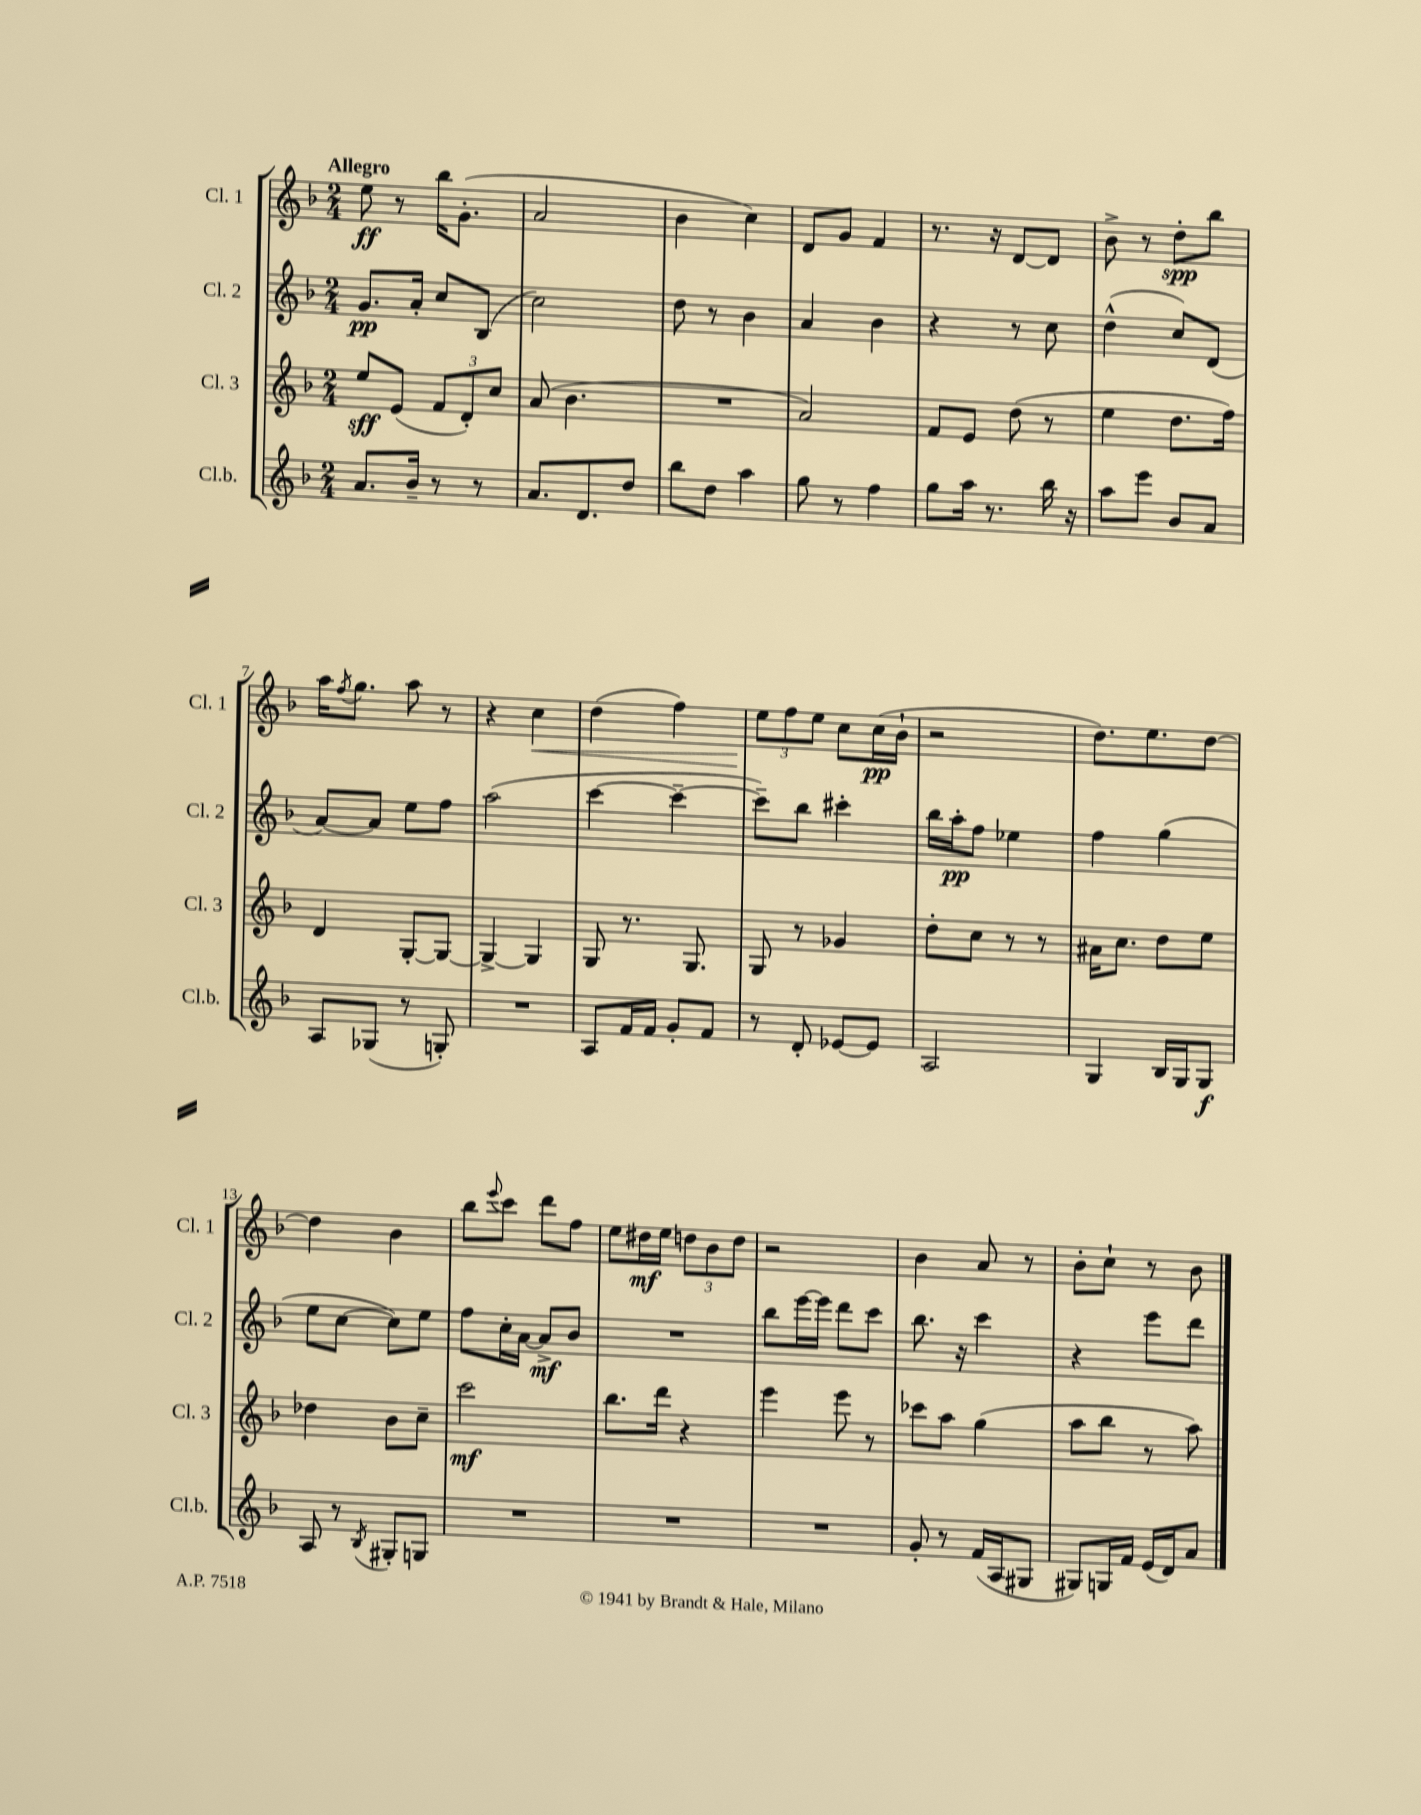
<<
\new StaffGroup <<
\new Staff = "s0" \with { instrumentName = "Cl. 1" shortInstrumentName = "Cl. 1" } {
    \clef treble \key f \major \numericTimeSignature \time 2/4 \tempo "Allegro"
    e''8\ff r8 bes''16 g'8.-.( |
    a'2 |
    bes'4 c''4) |
    d'8 g'8 f'4 |
    r8. r16 d'8~ d'8 |
    bes'8-> r8 d''8-.\spp bes''8 |
    a''16 \acciaccatura { f''8 } g''8. a''8 r8 |
    r4 c''4\< |
    d''4( f''4) |
    \tuplet 3/2 { e''8\! f''8 e''8 } c''8 c''16\pp( bes'16-! |
    r2 |
    d''8.) e''8. d''8~ |
    d''4 bes'4 |
    bes''8 \appoggiatura { e'''8 } c'''8 d'''8 f''8 |
    e''8 dis''16\mf e''16 \tuplet 3/2 { d''8 bes'8 d''8 } |
    r2 |
    bes'4 a'8 r8 |
    bes'8-. c''8-! r8 bes'8 \bar "|." |
}
\new Staff = "s1" \with { instrumentName = "Cl. 2" shortInstrumentName = "Cl. 2" } {
    \clef treble \key f \major \numericTimeSignature \time 2/4
    g'8.\pp a'16-. c''8 bes8( |
    c''2) |
    d''8 r8 bes'4 |
    a'4 bes'4 |
    r4 r8 c''8 |
    d''4-^( c''8) d'8( |
    a'8~) a'8 e''8 f''8 |
    a''2( |
    c'''4~ c'''4~-- |
    c'''8--) bes''8 cis'''4-. |
    bes''16 a''16-.\pp f''8 ees''4 |
    f''4 g''4( |
    e''8 c''8~ c''8) e''8 |
    f''8 c''16-. a'16~ a'8->\mf bes'8 |
    R2 |
    bes''8 e'''16~ e'''16 d'''8 c'''8 |
    bes''8. r16 c'''4 |
    r4 e'''8 d'''8 \bar "|." |
}
\new Staff = "s2" \with { instrumentName = "Cl. 3" shortInstrumentName = "Cl. 3" } {
    \clef treble \key f \major \numericTimeSignature \time 2/4
    e''8\sff e'8( \tuplet 3/2 { f'8 d'8-.) c''8 } |
    a'8( bes'4. |
    R2 |
    a'2) |
    f'8 e'8 d''8( r8 |
    e''4 d''8. f''16) |
    d'4 g8~-. g8~ |
    g4~-> g4 |
    g8 r8. g8. |
    g8 r8 ges'4 |
    d''8-. c''8 r8 r8 |
    ais'16 c''8. d''8 e''8 |
    des''4 bes'8 c''8-- |
    c'''2\mf |
    bes''8. d'''16 r4 |
    e'''4 e'''8 r8 |
    ces'''8 a''8 g''4( |
    a''8 bes''8 r8 a''8) \bar "|." |
}
\new Staff = "s3" \with { instrumentName = "Cl.b." shortInstrumentName = "Cl.b." } {
    \clef treble \key f \major \numericTimeSignature \time 2/4
    a'8. bes'16-- r8 r8 |
    a'8. d'8. d''8 |
    bes''8 d''8 a''4 |
    g''8 r8 f''4 |
    g''8 a''16 r8. bes''16 r16 |
    a''8 e'''8 bes'8 a'8 |
    a8 ges8( r8 g8-.) |
    R2 |
    a8 f'16 f'16 g'8-. f'8 |
    r8 d'8-. ees'8~ ees'8 |
    a2 |
    g4 bes16 g16 g8\f |
    a8 r8 \acciaccatura { bes8 } gis8-. g8 |
    R2 |
    R2 |
    R2 |
    g'8-. r8 f'16( a16 gis8 |
    gis8) g16 f'16 e'16( d'16) a'8 \bar "|." |
}
>>
>>
